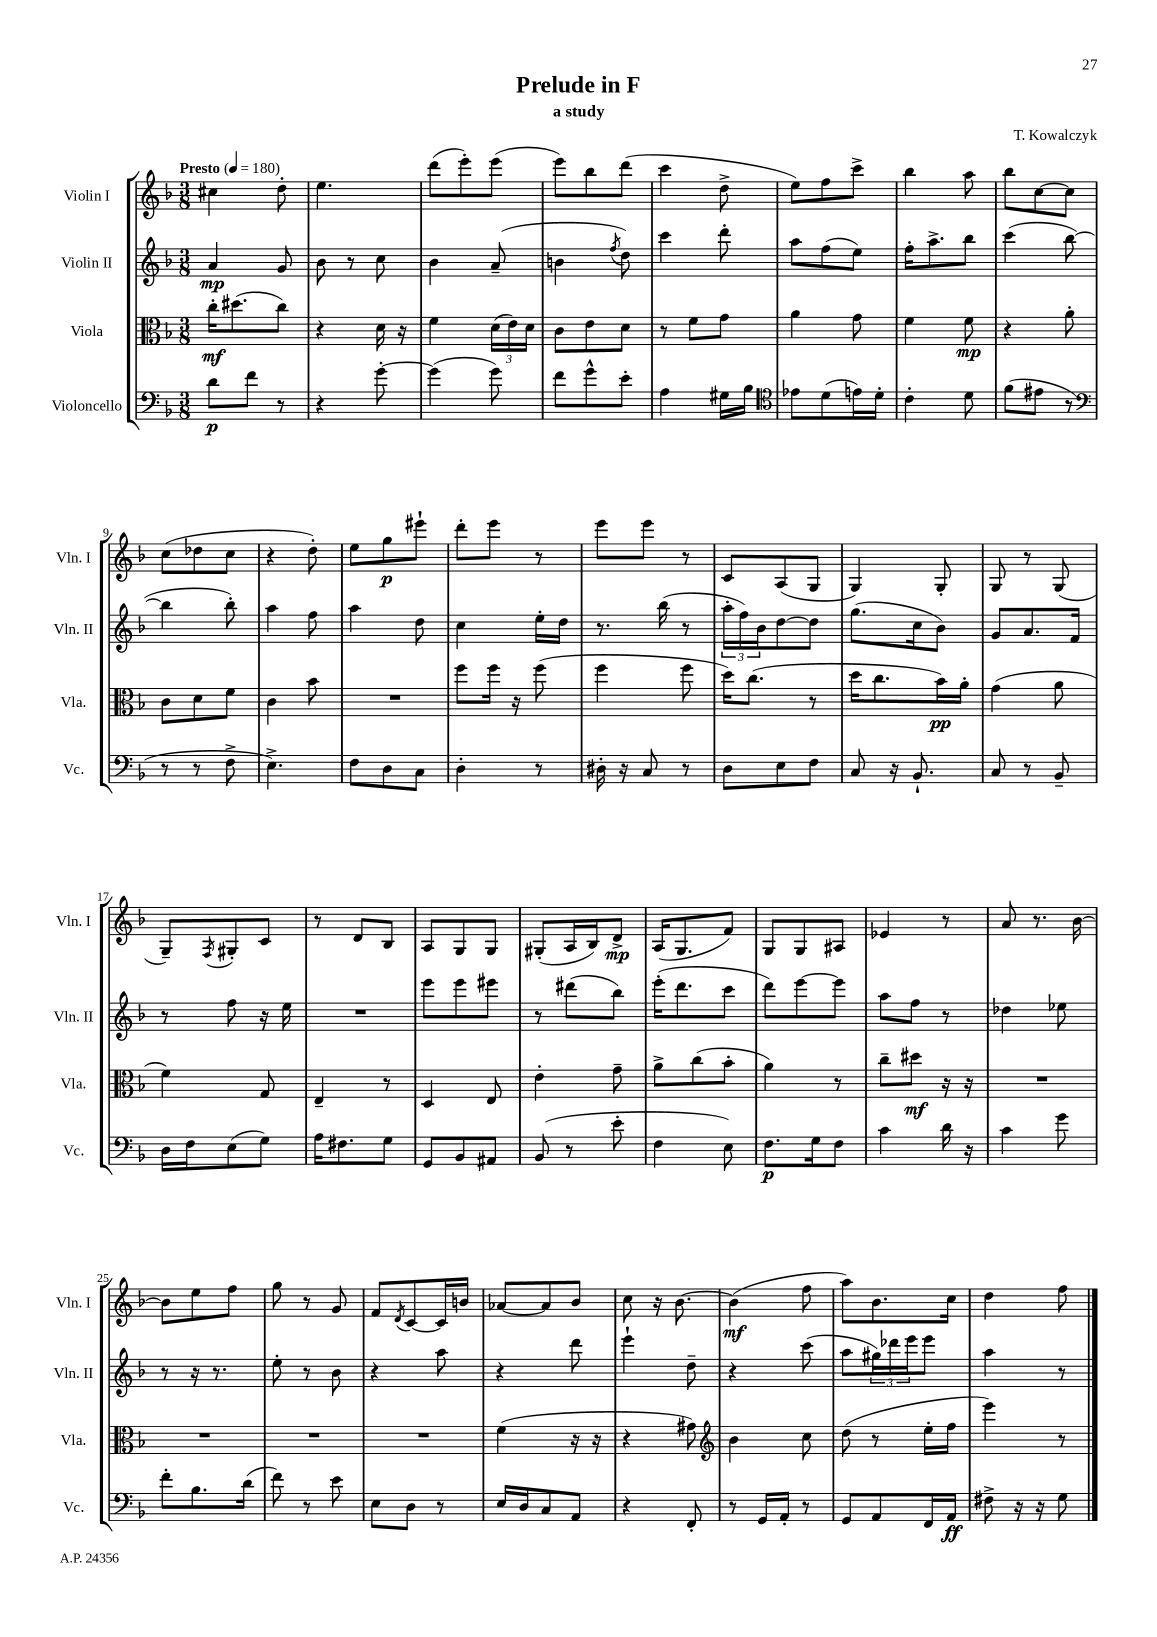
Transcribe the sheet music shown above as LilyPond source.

\header { title = "Prelude in F" composer = "T. Kowalczyk" subtitle = "a study" }
<<
\new StaffGroup <<
\new Staff = "s0" \with { instrumentName = "Violin I" shortInstrumentName = "Vln. I" } {
    \clef treble \key f \major \numericTimeSignature \time 3/8 \tempo "Presto" 4 = 180
    cis''4 d''8-. |
    e''4. |
    d'''8( e'''8-.) e'''8( |
    e'''8) bes''8 d'''8( |
    c'''4 d''8-> |
    e''8) f''8 c'''8-> |
    bes''4 a''8 |
    bes''8 c''8~ c''8 |
    c''8( des''8 c''8 |
    r4 d''8-.) |
    e''8 g''8\p eis'''8-! |
    d'''8-. e'''8 r8 |
    e'''8 e'''8 r8 |
    c'8 a8( g8 |
    g4) g8-. |
    g8 r8 g8( |
    g8--) \acciaccatura { f8 } gis8-. c'8 |
    r8 d'8 bes8 |
    a8 g8 g8 |
    gis8-.( a16 bes16) d'8->\mp |
    a16( g8. f'8) |
    g8 g8 ais8 |
    ees'4 r8 |
    a'8 r8. bes'16~ |
    bes'8 e''8 f''8 |
    g''8 r8 g'8 |
    f'8 \acciaccatura { d'8 } c'8~ c'16 b'16 |
    aes'8~ aes'8 bes'8 |
    c''8 r16 bes'8.~ |
    bes'4\mf( f''8 |
    a''8) bes'8. c''16 |
    d''4 f''8 \bar "|." |
}
\new Staff = "s1" \with { instrumentName = "Violin II" shortInstrumentName = "Vln. II" } {
    \clef treble \key f \major \numericTimeSignature \time 3/8
    a'4\mp g'8 |
    bes'8 r8 c''8 |
    bes'4 a'8--( |
    b'4 \acciaccatura { f''8 } d''8) |
    c'''4 d'''8-. |
    a''8 f''8( e''8) |
    f''16-. a''8.-> bes''8 |
    c'''4( bes''8~ |
    bes''4 bes''8-.) |
    a''4 f''8 |
    a''4 d''8 |
    c''4 e''16-. d''16 |
    r8. bes''16( r8 |
    \tuplet 3/2 { a''16-. f''16) bes'16 } d''8~ d''8 |
    g''8.( c''16 bes'8) |
    g'8 a'8. f'16 |
    r8 f''8 r16 e''16 |
    R4. |
    e'''8 e'''8 eis'''8 |
    r8 dis'''8( bes''8) |
    e'''16-.( d'''8. c'''8 |
    d'''8) e'''8~ e'''8 |
    a''8 f''8 r8 |
    des''4 ees''8 |
    r8 r16 r8. |
    e''8-. r8 bes'8 |
    r4 a''8 |
    r4 d'''8 |
    e'''4-! d''8-- |
    r4 c'''8( |
    a''8 \tuplet 3/2 { gis''16) des'''16 e'''16 } e'''8 |
    a''4 r8 \bar "|." |
}
\new Staff = "s2" \with { instrumentName = "Viola" shortInstrumentName = "Vla." } {
    \clef alto \key f \major \numericTimeSignature \time 3/8
    c''16-.\mf dis''8.( c''8) |
    r4 d'16 r16 |
    f'4 \tuplet 3/2 { d'16( e'16) d'16 } |
    c'8 e'8 d'8 |
    r8 f'8 g'8 |
    a'4 g'8 |
    f'4 f'8\mp |
    r4 a'8-. |
    c'8 d'8 f'8 |
    c'4 bes'8 |
    R4. |
    f''8 f''16 r16 f''8( |
    f''4 f''8 |
    d''16) c''8.( r8 |
    d''16 c''8. bes'16\pp) a'16-. |
    g'4( a'8 |
    f'4) g8 |
    e4-- r8 |
    d4 e8 |
    e'4-. g'8-- |
    a'8-> c''8( bes'8-. |
    a'4) r8 |
    c''8-- dis''8\mf r16 r16 |
    R4. |
    R4. |
    R4. |
    R4. |
    f'4( r16 r16 |
    r4 gis'8) |
    \clef treble bes'4 c''8 |
    d''8( r8 e''16-. f''16 |
    e'''4) r8 \bar "|." |
}
\new Staff = "s3" \with { instrumentName = "Violoncello" shortInstrumentName = "Vc." } {
    \clef bass \key f \major \numericTimeSignature \time 3/8
    d'8\p f'8 r8 |
    r4 g'8~-. |
    g'4( g'8) |
    f'8 g'8-^ e'8-. |
    a4 gis16 bes16 |
    \clef tenor ees'8 d'8( e'16) d'16-. |
    c'4-. d'8 |
    f'8( eis'8 r8 |
    \clef bass r8 r8 f8-> |
    e4.->) |
    f8 d8 c8 |
    d4-. r8 |
    dis16-. r16 c8 r8 |
    d8 e8 f8 |
    c8 r16 bes,8.-! |
    c8 r8 bes,8-- |
    d16 f16 e8( g8) |
    a16 fis8. g8 |
    g,8 bes,8 ais,8 |
    bes,8( r8 e'8-. |
    f4 e8) |
    f8.\p g16 f8 |
    c'4 d'16 r16 |
    c'4 g'8 |
    f'8-. bes8. d'16( |
    f'8) r8 e'8 |
    e8 d8 r8 |
    e16 d16 c8 a,8 |
    r4 f,8-. |
    r8 g,16 a,16-. r8 |
    g,8 a,8 f,16 a,16\ff |
    fis8-> r16 r16 g8 \bar "|." |
}
>>
>>
